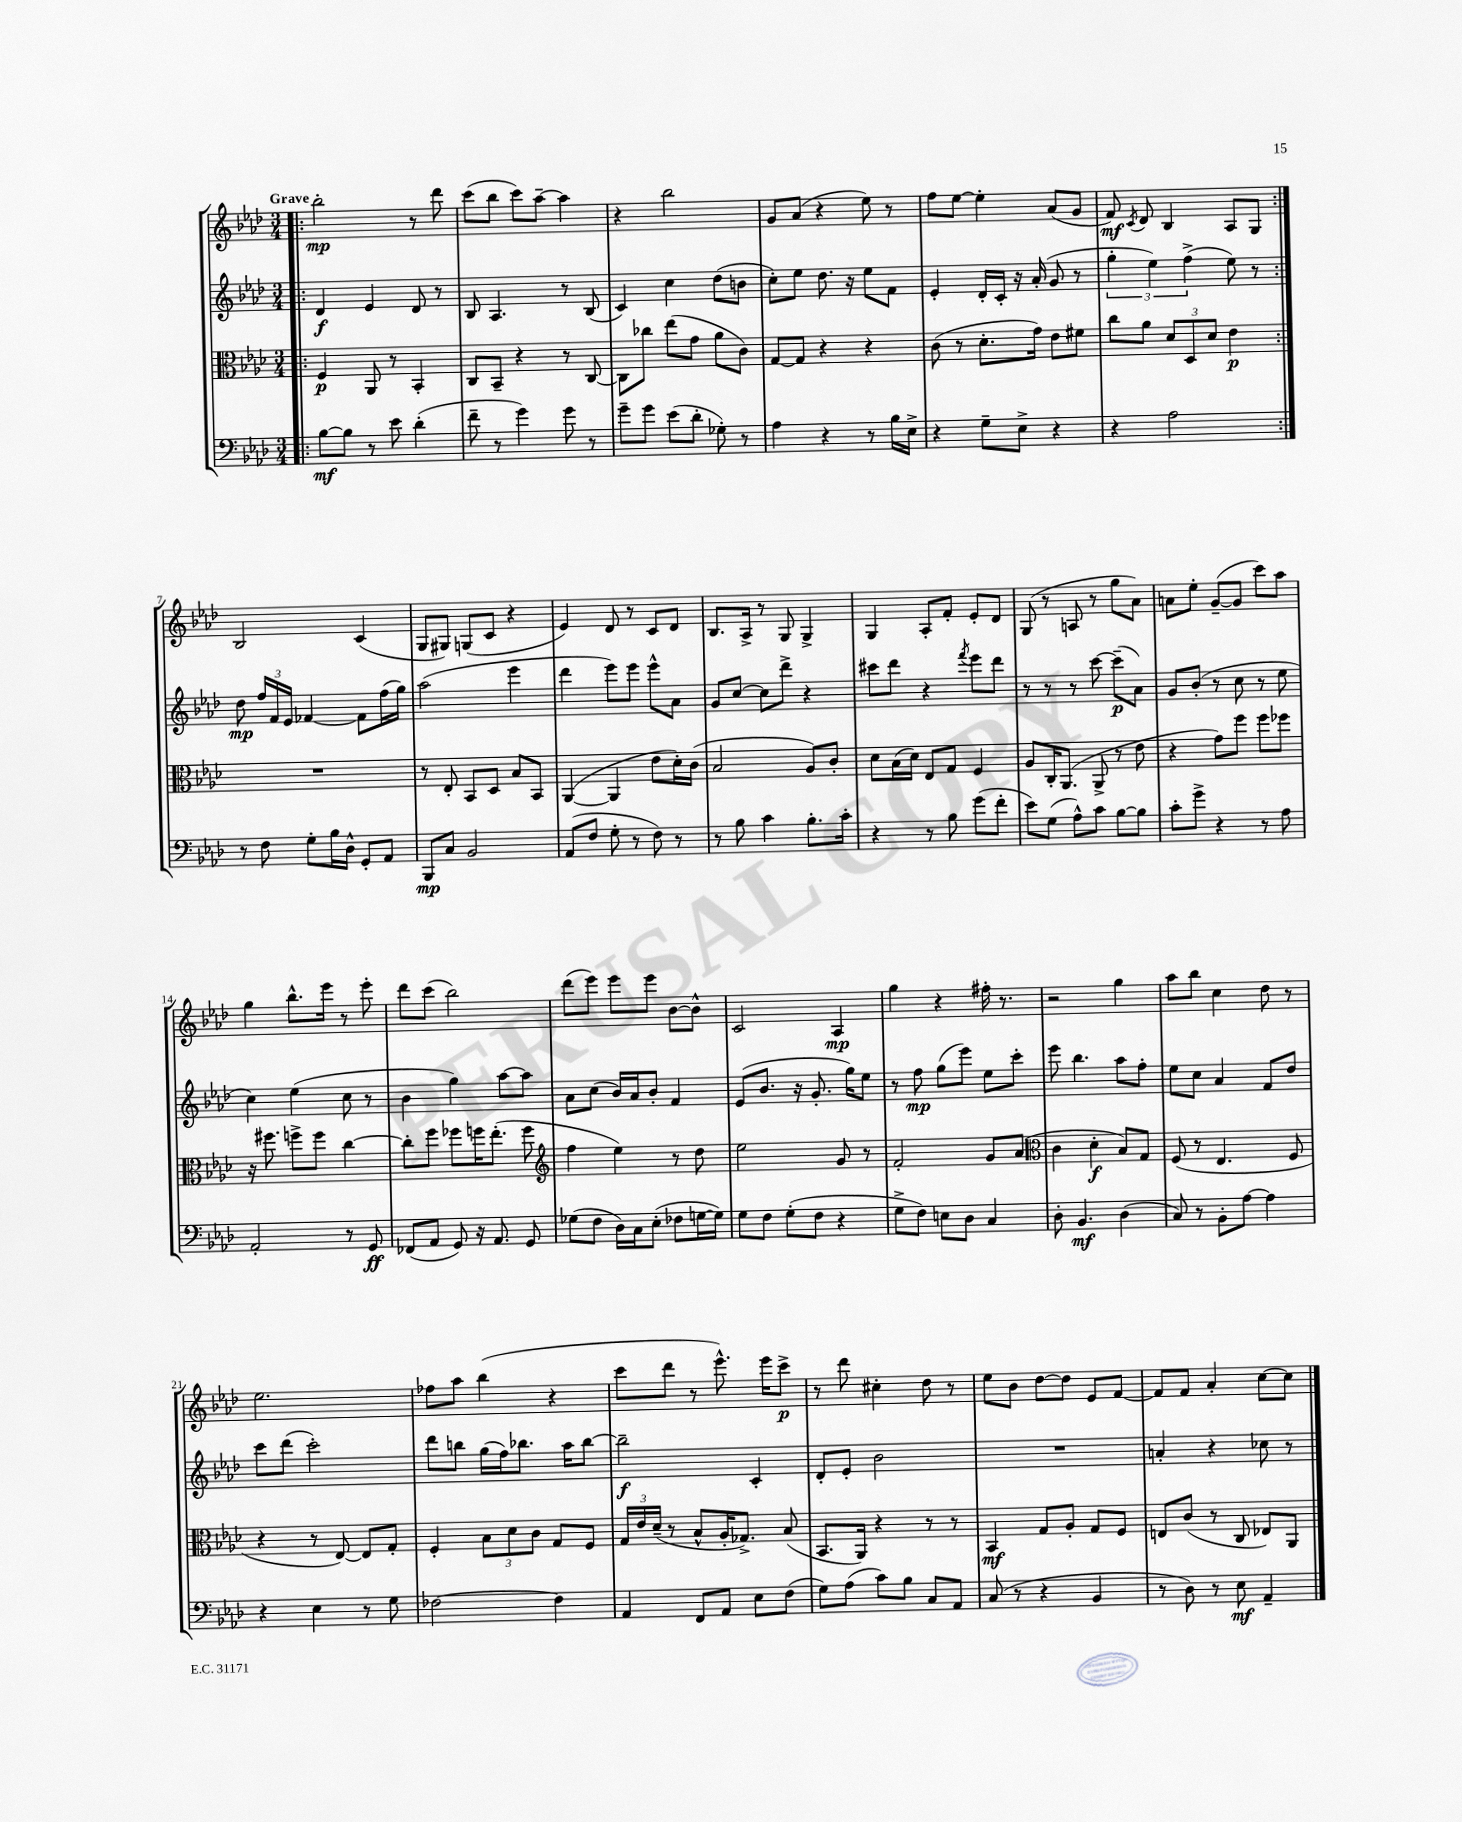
<<
\new StaffGroup <<
\new Staff = "s0" {
    \clef treble \key aes \major \numericTimeSignature \time 3/4 \tempo "Grave"
    \autoBeamOff \repeat volta 2 { \bar ".|:" bes''2-.\mp r8 des'''8 |
    c'''8[( bes''8] c'''8[) aes''8]~-- aes''4 |
    r4 bes''2 |
    g'8[ aes'8]( r4 ees''8) r8 |
    f''8[ ees''8]~ ees''4-. aes'8[( g'8] |
    f'8\mf) \acciaccatura { c'8 } des'8 bes4 aes8[ g8] | }
    bes2 c'4( |
    g8[ gis8]) g8[( c'8] r4 |
    ees'4) des'8 r8 c'8[ des'8] |
    bes8.[ aes16]-> r8 g8 g4-> |
    g4 aes8[-. f'8]-. ees'8[-. des'8] |
    g8( r8 a8 r8 g''8[ aes'8]) |
    a'8[ ees''8]-. g'8[~--( g'8] c'''8[) aes''8] |
    g''4 bes''8.[-^ ees'''16] r8 ees'''8-. |
    des'''8[ c'''8]( bes''2) |
    des'''8[( ees'''8]) ees'''8[ ees'''8] bes'8[~ bes'8]-^ |
    c'2 aes4\mp |
    g''4 r4 fis''16-. r8. |
    r2 g''4 |
    aes''8[ bes''8] c''4 des''8 r8 |
    ees''2. |
    fes''8[ aes''8] bes''4( r4 |
    c'''8[ des'''8] r8 ees'''8.-^) ees'''16[ c'''8]->\p |
    r8 des'''8 cis''4-. des''8 r8 |
    ees''8[ bes'8] des''8[~ des''8] ees'8[ f'8]~ |
    f'8[ f'8] aes'4-. c''8[~ c''8] \bar "|." |
}
\new Staff = "s1" {
    \clef treble \key aes \major \numericTimeSignature \time 3/4
    \autoBeamOff \repeat volta 2 { \bar ".|:" des'4\f ees'4 des'8 r8 |
    bes8 aes4. r8 bes8( |
    c'4) c''4 des''8[( b'8] |
    c''8[-.) ees''8] des''8. r16 ees''8[ f'8] |
    ees'4-. des'16[-. c'16]-. r16 aes'16-.( g'8 r8 |
    \tuplet 3/2 { g''4-. ees''4) f''4->( } ees''8) r8 | }
    des''8\mp \tuplet 3/2 { f''16[ f'16 ees'16] } fes'4~ fes'8[ f''16( g''16]) |
    aes''2( ees'''4 |
    des'''4 ees'''8[) ees'''8] ees'''8[-^ aes'8] |
    g'8[ c''8]~ c''8[ des'''8]-> r4 |
    cis'''8[ des'''8] r4 \acciaccatura { f'''8 } ees'''8[ des'''8] |
    r8 r8 r8 c'''8~ c'''8[--\p( aes'8]) |
    g'8[ bes'8]-.( r8 c''8 r8 ees''8 |
    c''4) ees''4( c''8 r8 |
    bes'4 g''4) aes''8[~ aes''8] |
    aes'8[ c''8]( bes'16[) aes'16 bes'8]-. f'4 |
    ees'8[( bes'8.] r16 g'8.-. g''16[) ees''8] |
    r8 f''8\mp g''8[( ees'''8]) ees''8[ c'''8]-. |
    ees'''8 bes''4. aes''8[ f''8]-. |
    ees''8[ c''8] aes'4 f'8[ des''8] |
    c'''8[ des'''8]( c'''2-.) |
    des'''8[ b''8] g''16[( f''16) bes''8.] aes''16[ bes''8]~ |
    bes''2--\f c'4-. |
    des'8[-. ees'8]-. bes'2 |
    R2. |
    a'4-. r4 ces''8 r8 \bar "|." |
}
\new Staff = "s2" {
    \clef alto \key aes \major \numericTimeSignature \time 3/4
    \autoBeamOff \repeat volta 2 { \bar ".|:" f4\p aes,8 r8 bes,4-. |
    c8[ bes,8]-- r4 r8 c8~ |
    c8[ ces''8] ees''8[( g'8] aes'8[ c'8]) |
    g8[~ g8] r4 r4 |
    c'8( r8 des'8.[-. g'16]) ees'8[ fis'8] |
    c''8[ aes'8] \tuplet 3/2 { des'8[ des8 des'8] } ees'4\p | }
    R2. |
    r8 ees8-. bes,8[ des8] bes8[ bes,8] |
    aes,4~( aes,4 ees'8[ des'16-.) c'16]( |
    bes2 aes8[) c'8]-. |
    des'8[ bes16( des'16]) ees8[ g8] f4 |
    aes8[ c16-. aes,8.]( aes,8-> r8 ees'8 |
    r4 g'8[) f''8] f''8[ fes''8] |
    r16 fis''8. f''8[-> f''8] c''4~ |
    c''8[-. f''8] fes''8[ f''16 ees''8.]-.( f''8 |
    \clef treble f''4 ees''4) r8 des''8 |
    ees''2 g'8 r8 |
    f'2-. g'8[ aes'8]( |
    \clef alto c'4 des'4-.\f bes8[) g8] |
    f8( r8 ees4. f8 |
    r4 r8 ees8~) ees8[ g8]-. |
    f4-. \tuplet 3/2 { bes8[ des'8 c'8] } g8[ f8] |
    \tuplet 3/2 { g16[ ees'16 des'16]--( } r8 bes8[-^ aes16-. ges8.]->) bes8( |
    bes,8.[ aes,16]) r4 r8 r8 |
    bes,4\mf g8[ aes8]-. g8[ f8] |
    e8[ c'8]( r8 c8 ees8[) aes,8] \bar "|." |
}
\new Staff = "s3" {
    \clef bass \key aes \major \numericTimeSignature \time 3/4
    \autoBeamOff \repeat volta 2 { \bar ".|:" bes8[~\mf bes8] r8 ees'8 des'4-.( |
    f'8-- r8 g'4) g'8 r8 |
    g'8[-- g'8] ees'8[( des'8]-. ges8-.) r8 |
    aes4 r4 r8 bes16[ ees16]-> |
    r4 g8[-- ees8]-> r4 |
    r4 aes2 | }
    r8 f8 g8[-. bes16 des16]-^ g,8[-. aes,8] |
    bes,,8[\mp c8] bes,2 |
    aes,8[( f8] g8-. r8 f8) r8 |
    r8 bes8 c'4 bes8.[-. c'16]-. |
    r4 r8 bes8 g'8[( f'8]-. |
    ees'8[) g8]( aes8[-^) c'8] bes8[~ bes8] |
    c'8[-. g'8]-> r4 r8 aes8 |
    aes,2-. r8 g,8\ff |
    fes,8[( aes,8] g,8) r16 aes,8. g,8 |
    ges8[( f8] des16[) c16 ees8]-.( fes8[ g16~ g16]) |
    g8[ f8] g8[-.( f8] r4 |
    g8[-> f8]) e8[ des8] c4 |
    des8-. bes,4.\mf des4( |
    c8) r8 bes,8[-. aes8]~ aes4 |
    r4 ees4 r8 g8 |
    fes2~ fes4 |
    aes,4 f,8[ aes,8] ees8[ f8]( |
    g8[) aes8]( c'8[) bes8] c8[ aes,8] |
    c8( r8 r4 bes,4 |
    r8 des8) r8 ees8\mf aes,4-- \bar "|." |
}
>>
>>
